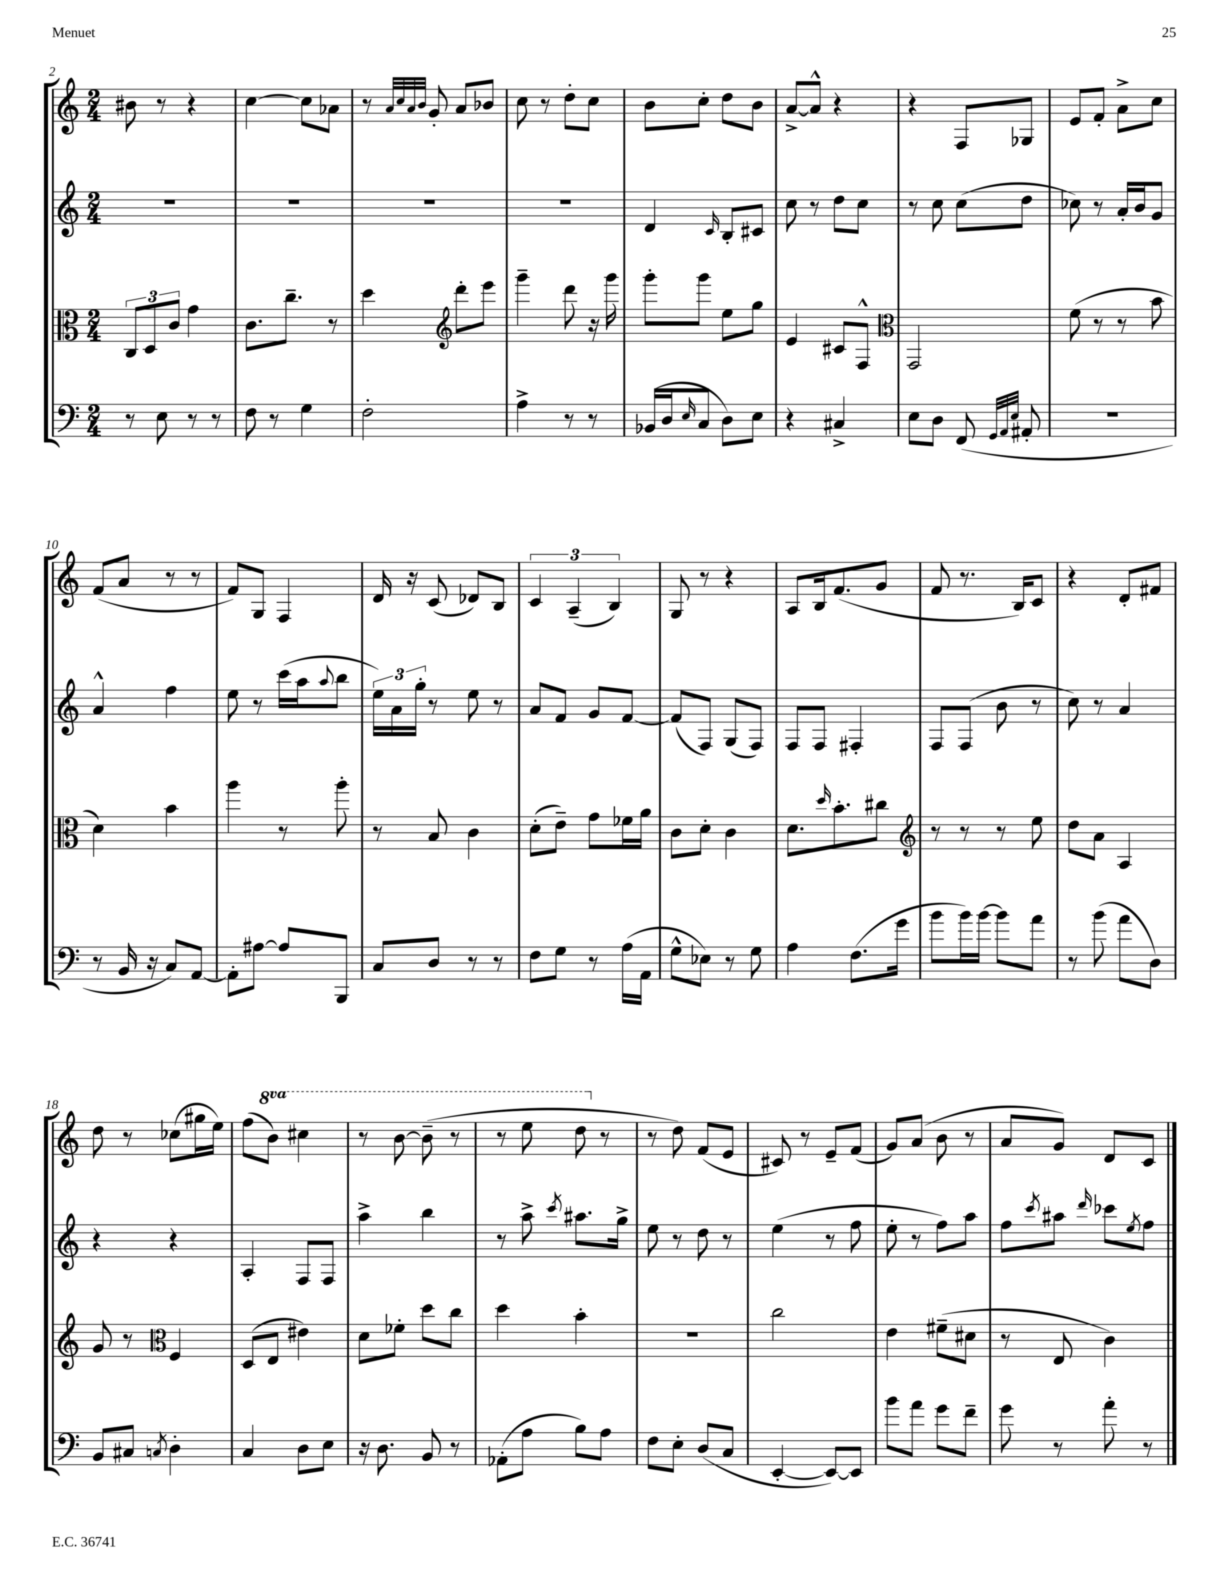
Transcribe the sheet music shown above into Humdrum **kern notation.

**kern	**kern	**kern	**kern
*part4	*part3	*part2	*part1
*staff4	*staff3	*staff2	*staff1
*clefF4	*clefC3	*clefG2	*clefG2
*k[]	*k[]	*k[]	*k[]
*M2/4	*M2/4	*M2/4	*M2/4
=2	=2	=2	=2
8r	12C/L	2r	8b#X\
.	12D/	.	.
8E\	.	.	8r
.	12c/J	.	.
8r	4g\	.	4r
8r	.	.	.
=3	=3	=3	=3
8F\	8.c\L	2r	[4cc\
8r	.	.	.
.	8.cc~\J	.	.
4G\	.	.	8cc\L]
.	8r	.	8a-X\J
=4	=4	=4	=4
2F'\	4dd\	2r	8r
.	.	.	32qqa/LLL
.	.	.	32qqcc/
.	.	.	32qqa/
.	.	.	32qqb/JJJ
.	.	.	8g'/
*	*clefG2	*	*
.	8ddd'\L	.	8a/L
.	8eee\J	.	8b-X/J
=5	=5	=5	=5
4A^\	4ggg~\	2r	8cc\
.	.	.	8r
8r	8ddd\	.	8dd'\L
8r	16r	.	8cc\J
.	16ggg\	.	.
=6	=6	=6	=6
(16BB-X/LL	8ggg'\L	4d/	8b\L
16D/J	.	.	.
16qqE/	.	.	.
8C/J	8ggg\J	.	8cc'\J
.	.	16qqc/	.
8D\L)	8ee\L	8B'/L	8dd\L
8E\J	8gg\J	8c#X/J	8b\J
=7	=7	=7	=7
4r	4e/	8cc\	[8a^/L
.	.	8r	8a^^/J]
4C#X^/	8c#X/L	8dd\L	4r
.	8F^^/J	8cc\J	.
=8	=8	=8	=8
*	*clefC3	*	*
8E\L	2GG/	8r	4r
8D\J	.	8cc\	.
(8FF/	.	(8cc\L	8F/L
32qqGG/LLL	.	.	.
32qqAA/	.	.	.
32qqE/JJJ	.	.	.
8AA#X'/	.	8dd\J	8G-X/J
=9	=9	=9	=9
2r	(8f\	8cc-X\)	8e/L
.	8r	8r	8f'/J
.	8r	16a'/LL	8a^\L
.	.	16b/J	.
.	8b\	8g/J	8cc\J
!!LO:LB:g=z
=10	=10	=10	=10
8r	4d\)	4a^^/	(8f/L
16BB/	.	.	8a/J
16r	.	.	.
8C/L)	4b\	4ff\	8r
[8AA/J	.	.	8r
=11	=11	=11	=11
8AA'\L]	4aa\	8ee\	8f/L)
[8A#X\J	.	8r	8G/J
8A#/L]	8r	(16ccc\LL	4F/
.	.	16aa\J	.
.	.	8qqaa/	.
8BBB/J	8aa'\	8bb\J	.
=12	=12	=12	=12
8C/L	8r	24ee\LL)	16d/
.	.	24a\	.
.	.	.	16r
.	.	24gg'\JJ	.
8D/J	8B/	8r	(8c/
8r	4c\	8ee\	8d-X/L)
8r	.	8r	8B/J
=13	=13	=13	=13
8F\L	(8d'\L	8a/L	6c/
8G\J	8e~\J)	8f/J	.
.	.	.	(6A~/
8r	8g\L	8g/L	.
.	.	.	6B/)
(16A\LL	16f-X\L	[8f/J	.
16AA\JJ	16a\JJ	.	.
=14	=14	=14	=14
8G^^\L	8c\L	(8f/L]	8G/
8E-X\J)	8d'\J	8F/J)	8r
8r	4c\	(8G/L	4r
8G\	.	8F/J)	.
=15	=15	=15	=15
4A\	8.d\L	8F/L	8A/L
.	.	8F/J	16B/k
.	16qqdd/	.	.
.	8.b'\	.	(8.f/
(8.F\L	.	4F#X'/	.
.	8cc#X\J	.	8g/J
16g\Jk	.	.	.
=16	=16	=16	=16
*	*clefG2	*	*
8b\L	8r	8F/L	8f/
16b\L)	8r	(8F/J	8.r
[16b\JJ	.	.	.
8b\L]	8r	8b\	.
.	.	.	16B/KL)
8a\J	8ee\	8r	8c/J
=17	=17	=17	=17
8r	8dd\L	8cc\)	4r
(8b\	8a\J	8r	.
8a\L	4A/	4a/	8d'/L
8D\J)	.	.	8f#X/J
!!LO:LB:g=z
=18	=18	=18	=18
8BB/L	8g/	4r	8dd\
8C#X/J	8r	.	8r
8qCn/	.	.	.
*	*clefC3	*	*
4D'\	4F/	4r	(8cc-X\L
.	.	.	16gg#X\L
.	.	.	16ee\JJ)
=19	=19	=19	=19
4C/	(8D/L	4A'/	(8ff\L
*	*	*	*8va
.	8E/J	.	8bb\J)
8D\L	4e#X\)	8F/L	4ccc#X\
8E\J	.	8F/J	.
=20	=20	=20	=20
16r	8d\L	4aa^\	8r
8.D\	.	.	.
.	8f-X'\J	.	[8bb\
8BB/	8dd\L	4bb\	(8bb~\]
8r	8cc\J	.	8r
=21	=21	=21	=21
(8AA-X'\L	4dd\	8r	8r
8A\J	.	8aa^\	8eee\
.	.	8qccc/	.
8B\L)	4b'\	8.aa#X\L	8ddd\
*	*	*	*X8va
8A\J	.	.	8r
.	.	16gg^\Jk	.
=22	=22	=22	=22
8F\L	2r	8ee\	8r
8E'\J	.	8r	8dd\)
(8D/L	.	8dd\	(8f/L
8C/J	.	8r	8e/J
=23	=23	=23	=23
[4EE'/	2cc\	(4ee\	8c#X/)
.	.	.	8r
8EE/L_)	.	8r	8e~/L
8EE/J]	.	8ff\	(8f/J
=24	=24	=24	=24
8b\L	4e\	8ee'\	8g/L)
8a\J	.	8r	(8a/J
8g\L	(8f#X~\L	8ff\L)	8b\
8f~\J	8d#X\J	8aa\J	8r
=25	=25	=25	=25
8g\	8r	8ff\L	8a/L
.	.	8qccc/	.
8r	8E/	8aa#X\J	8g/J)
.	.	16qqddd/	.
8a'\	4c\)	8ccc-X\L	8d/L
.	.	8qee/	.
8r	.	8ff\J	8c/J
==	==	==	==
*-	*-	*-	*-
